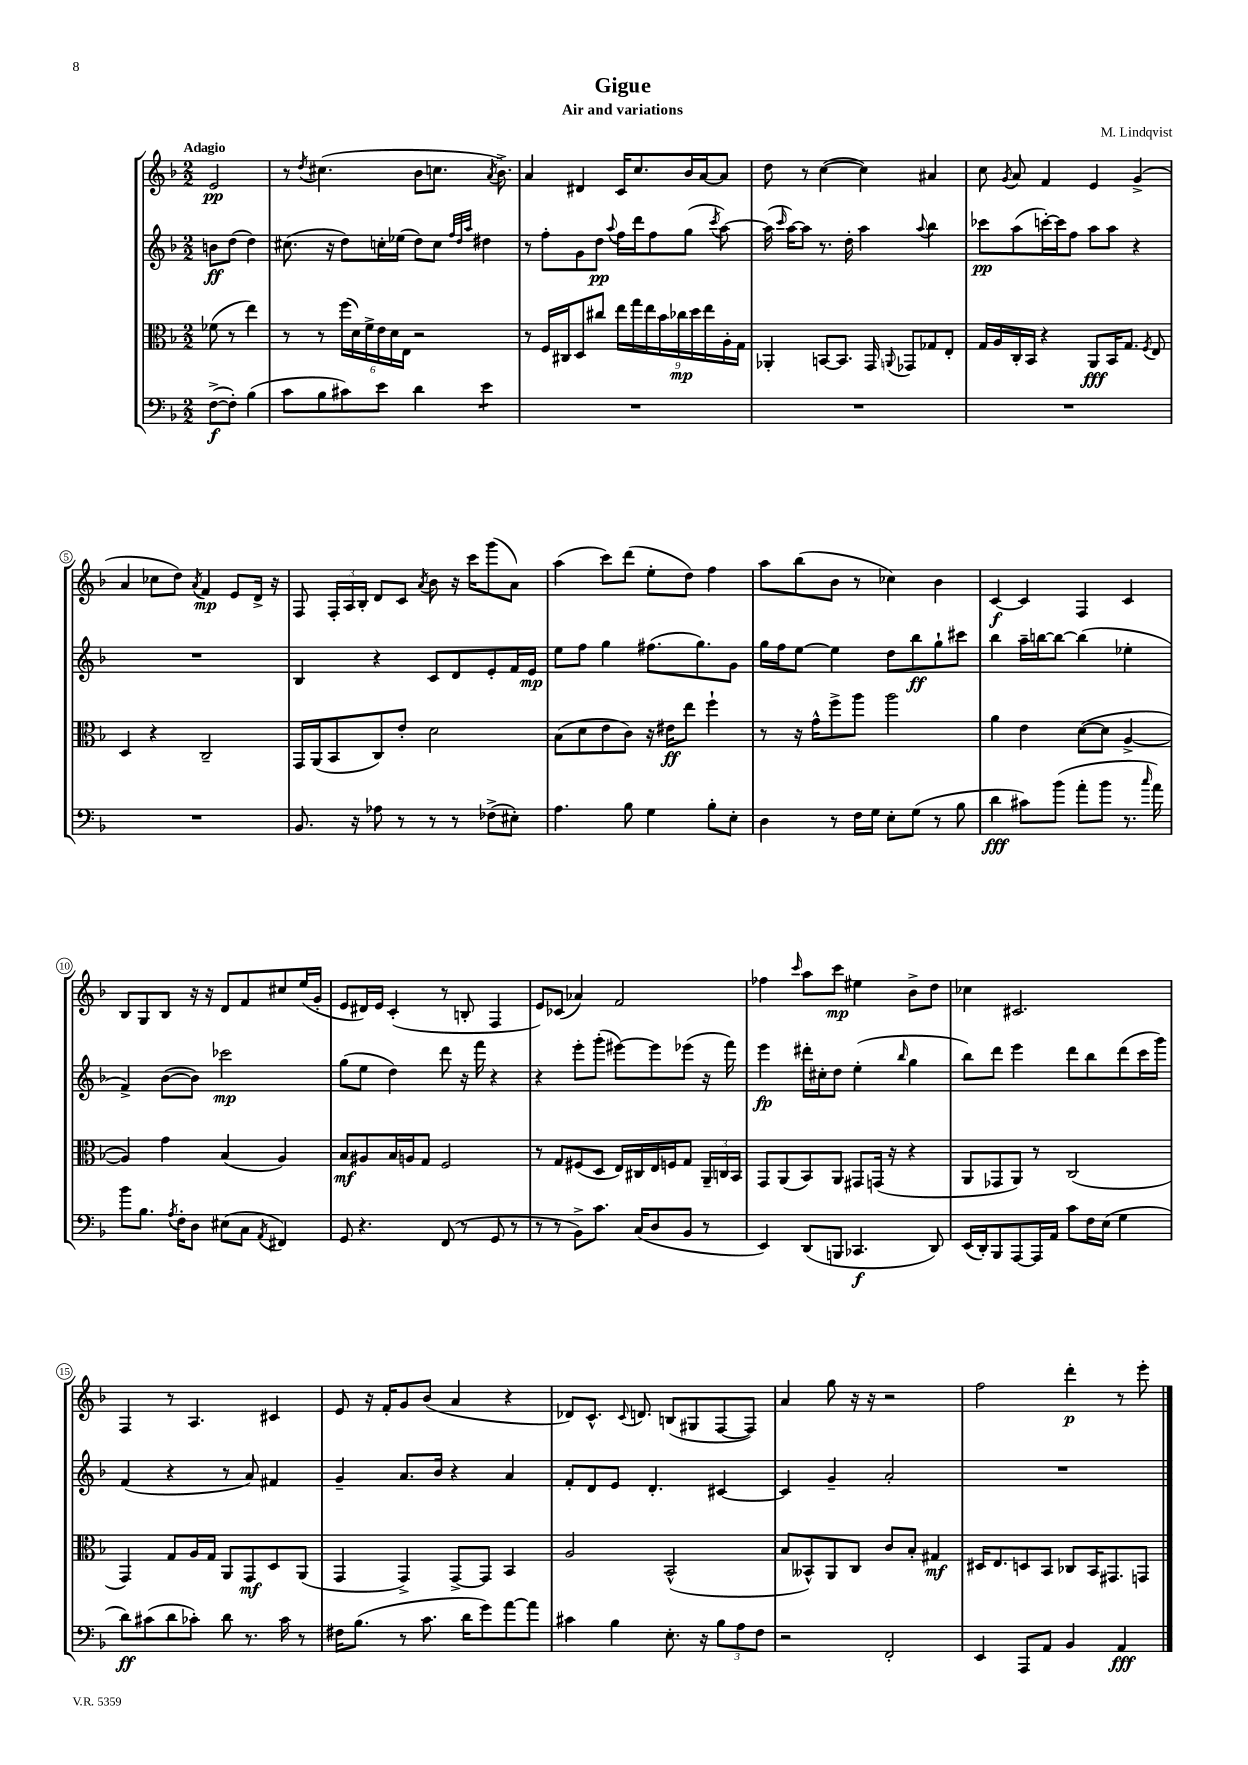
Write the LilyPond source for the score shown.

\header { title = "Gigue" composer = "M. Lindqvist" subtitle = "Air and variations" }
<<
\new StaffGroup <<
\new Staff = "s0" {
    \clef treble \key f \major \numericTimeSignature \time 2/2 \partial 2 \tempo "Adagio"
    \autoBeamOff e'2\pp |
    r8 \acciaccatura { d''8 } cis''4.( bes'8[ c''8.] \acciaccatura { a'8 } bes'8.->) |
    a'4 dis'4 c'16[ c''8. bes'16 a'16~ a'8] |
    d''8 r8 c''4~( c''4) ais'4 |
    c''8 \acciaccatura { g'8 } a'8 f'4 e'4 g'4->( |
    a'4 ces''8[ d''8]) \acciaccatura { a'8 } f'4\mp e'8[ d'16]-> r16 |
    f8 \tuplet 3/2 { f16[-. a16 bes16]-. } d'8[ c'8] \acciaccatura { a'8 } bes'8 r16 c'''16[ g'''8( a'8]) |
    a''4( c'''8[) d'''8]( e''8[-. d''8]) f''4 |
    a''8[ bes''8( bes'8] r8 ces''4) bes'4 |
    c'4~\f c'4 f4 c'4 |
    bes8[ g8 bes8] r16 r16 d'8[ f'8 cis''8 e''16( g'16]-. |
    e'8[ dis'16) e'16] c'4-.( r8 b8-. f4 |
    e'8[) ces'8]( aes'4) f'2 |
    fes''4 \grace { c'''16 } a''8[ c'''8]\mp eis''4 bes'8[-> d''8] |
    ces''4 cis'2. |
    f4 r8 a4. cis'4 |
    e'8 r16 f'16[-. g'8 bes'8]( a'4 r4 |
    des'8[) c'8.]-^ \appoggiatura { c'8 } d'8. b8[( gis8 f8~ f8]) |
    a'4 g''8 r16 r16 r2 |
    f''2 d'''4-.\p r8 e'''8-. \bar "|." |
}
\new Staff = "s1" {
    \clef treble \key f \major \numericTimeSignature \time 2/2 \partial 2
    \autoBeamOff b'8[\ff d''8]( d''4) |
    cis''8.( r16 d''8[) c''16-. ees''16]( d''8[) c''8] \grace { f''32[ d''32 a''32] } dis''4 |
    r8 f''8[-. g'8 d''8]\pp \appoggiatura { a''8 } f''16[ d'''16 f''8 g''8]( \acciaccatura { c'''8 } a''8~) |
    a''16( \grace { c'''16 } a''16[~) a''8] r8. d''16-. a''4 \appoggiatura { a''8 } bes''4 |
    ces'''8[\pp a''8( c'''16~-.) c'''16 f''8] a''8[ a''8] r4 |
    R1 |
    bes4 r4 c'8[ d'8 e'8-. f'16 e'16]\mp |
    e''8[ f''8] g''4 fis''8.[( g''8.) g'8] |
    g''16[ f''16 e''8]~ e''4 d''8[ bes''8\ff g''8-! cis'''8] |
    bes''4 a''16[-- b''16~ b''8]~ b''4( ees''4-. |
    f'4->) bes'8[~( bes'8]) ces'''2\mp |
    g''8[( e''8] d''4) d'''8 r16 f'''16 r4 |
    r4 e'''8[-. g'''8]-.( eis'''8[~) eis'''8 ees'''8]( r16 f'''16) |
    e'''4\fp dis'''16[-. cis''16-. d''8] e''4-.( \grace { bes''16 } g''4 |
    bes''8[) d'''8] e'''4 d'''8[ bes''8 d'''8( c'''16 g'''16]) |
    f'4( r4 r8 a'8) fis'4 |
    g'4-- a'8.[ bes'16] r4 a'4 |
    f'8[-. d'8 e'8] d'4.-. cis'4~ |
    cis'4 g'4-- a'2-. |
    R1 \bar "|." |
}
\new Staff = "s2" {
    \clef alto \key f \major \numericTimeSignature \time 2/2 \partial 2
    \autoBeamOff fes'8( r8 e''4) |
    r8 r8 \tuplet 6/4 { f''16[( d'16) f'16-> e'16 d'16 e16] } r2 |
    r8 f16[ cis16 d8 cis''8] \tuplet 9/8 { e''16[ g''16 e''16 bes'16 ces''16\mp d''16 e''16 a16-. g16] } |
    aes,4-. b,8[~ b,8.] g,16 \appoggiatura { a,8 } ges,8[ ges8 e8]-. |
    g16[ a16 c16-. bes,16] r4 a,8[\fff bes,16 g8.] \acciaccatura { f8 } e8 |
    d4 r4 c2-- |
    g,16[ a,16( bes,8 c8) e'8]-. d'2 |
    bes8[( d'8 e'8 c'8]) r16 eis'16[\ff e''8] f''4-! |
    r8 r16 g'16[-^ f''8-> a''8] a''2 |
    a'4 e'4 d'8[~( d'8] a4~-> |
    a4) g'4 bes4( a4) |
    bes8[\mf ais8 bes16 a16 g8] f2 |
    r8 g8[ fis8( d8] e16[) cis16 e16 f16 g8] \tuplet 3/2 { a,16[-- c16 bes,16] } |
    g,8[ a,8( bes,8) a,8] gis,8[ g,16]( r16 r4 |
    a,8[ ges,8 a,8]) r8 c2( |
    g,4) g8[ a16 g16] a,8[ g,8\mf d8 a,8]( |
    g,4 g,4->) g,8[~-> g,8] bes,4 |
    a2 bes,2-^( |
    bes8[ beses,8-^) a,8 c8] c'8[ bes8]-. gis4\mf |
    dis16[ e8. d8 bes,8] ces8[ bes,16 gis,8. g,8] \bar "|." |
}
\new Staff = "s3" {
    \clef bass \key f \major \numericTimeSignature \time 2/2 \partial 2
    \autoBeamOff f8[~->\f( f8]-.) bes4( |
    c'8[ bes8 cis'8) e'8] d'4 e'4:8 |
    R1 |
    R1 |
    R1 |
    R1 |
    bes,8. r16 aes8 r8 r8 r8 fes8[->( eis8]-.) |
    a4. bes8 g4 bes8[-. e8]-. |
    d4 r8 f16[ g16] e8[-. g8]( r8 bes8 |
    d'4\fff cis'8[) bes'8]( a'8[-. bes'8] r8. \grace { c''16 } a'16) |
    bes'8[ bes8.] \acciaccatura { a8 } f16[-. d8] eis8[( c8] \acciaccatura { a,8 } fis,4) |
    g,8 r4. f,8( r8 g,8 r8 |
    r8 r8 bes,8[->) c'8.] c16[( d8 bes,8] r8 |
    e,4) d,8[( b,,8] ces,4.\f d,8) |
    e,16[( d,16-.) bes,,8 a,,8~ a,,16 a,16] c'8[ f16 e16]( g4 |
    d'8[\ff) cis'8( d'8 ces'8]-.) d'8 r8. ces'16 r8 |
    fis16[ bes8.]( r8 c'8. d'16[ g'8) a'8~ a'8] |
    cis'4 bes4 e8.-. r16 \tuplet 3/2 { bes8[ a8 f8] } |
    r2 f,2-. |
    e,4 a,,8[ a,8] bes,4 a,4\fff \bar "|." |
}
>>
>>
\layout { \context { \Score \override BarNumber.stencil = #(make-stencil-circler 0.1 0.3 ly:text-interface::print) } }
